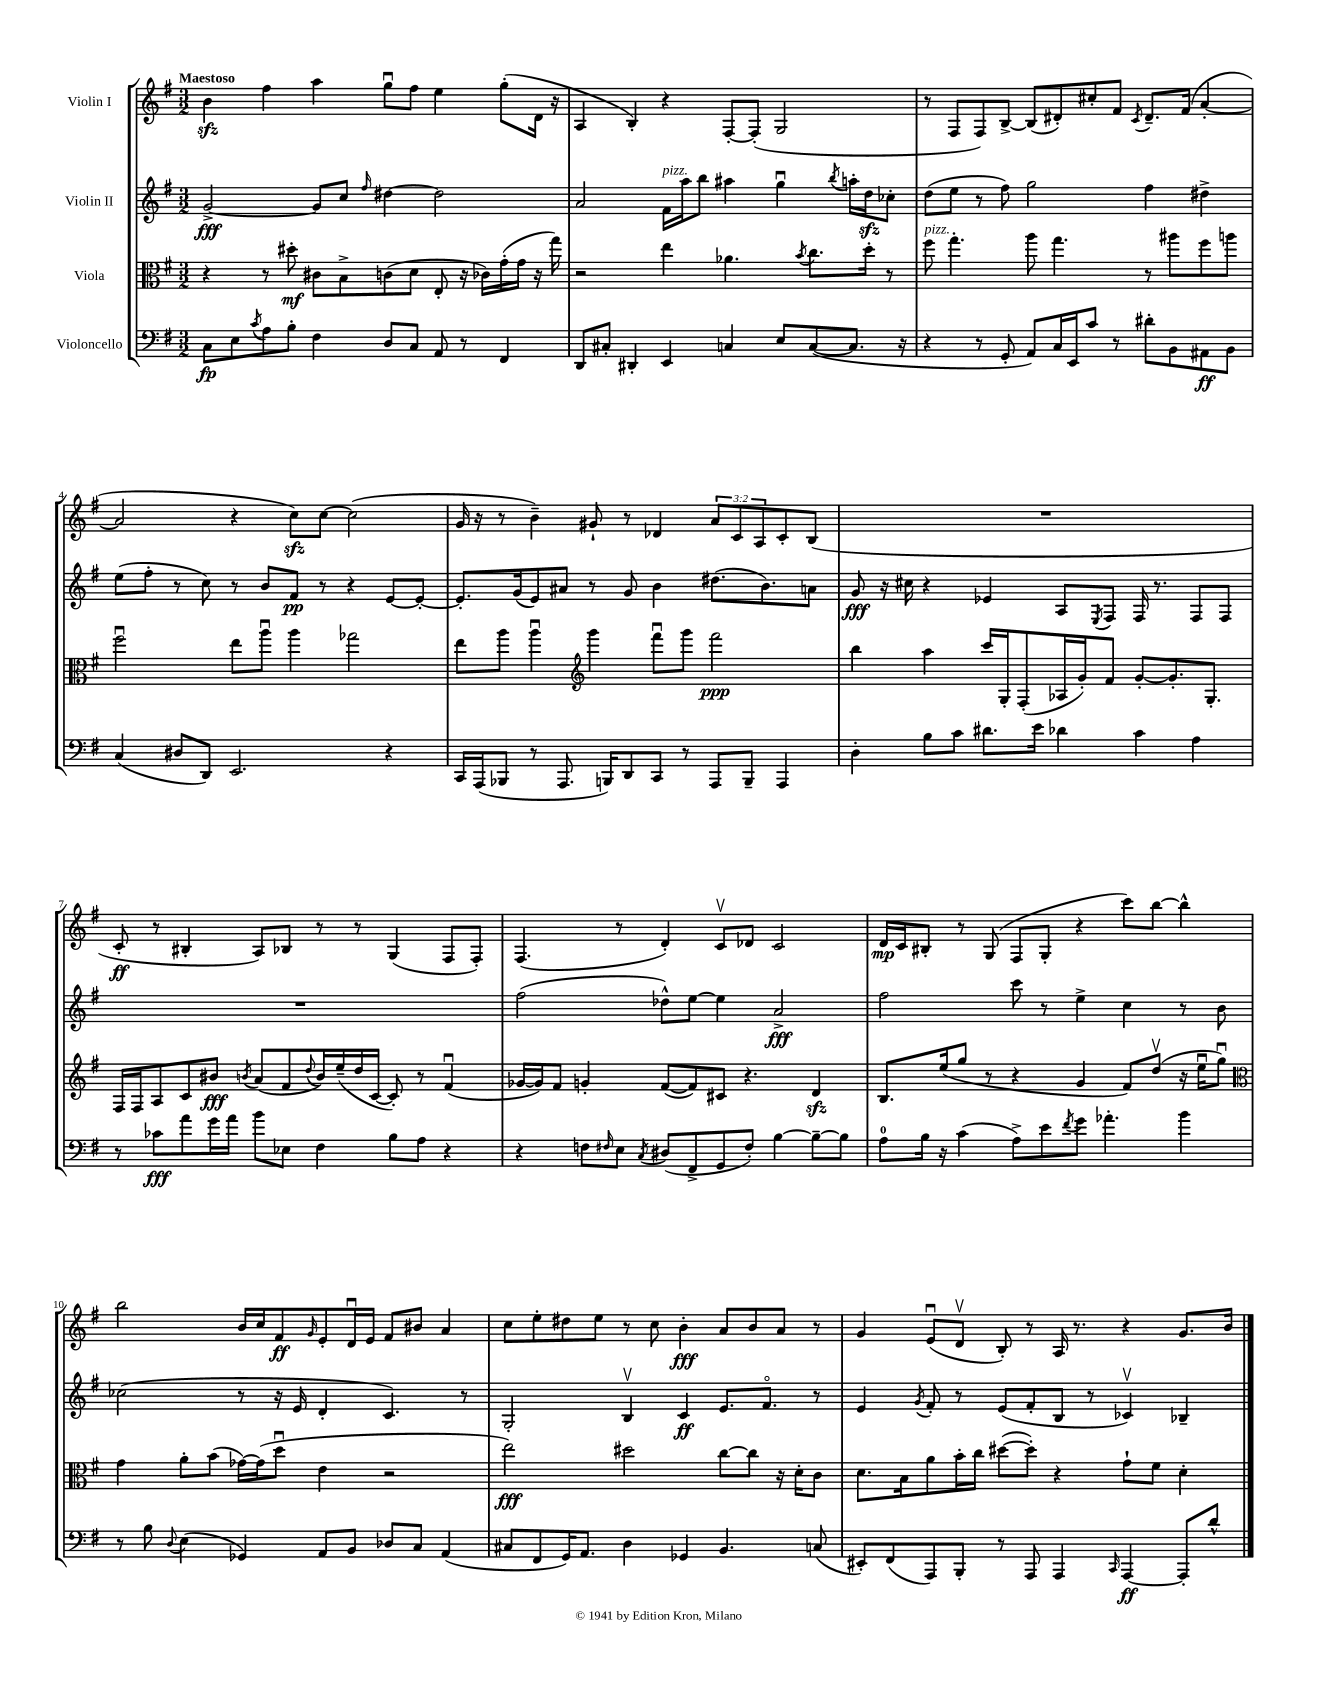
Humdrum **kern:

**kern	**kern	**kern	**kern
*staff4	*staff3	*staff2	*staff1
*clefF4	*clefC3	*clefG2	*clefG2
*k[f#]	*k[f#]	*k[f#]	*k[f#]
*M3/2	*M3/2	*M3/2	*M3/2
8C	4r	[2g^	4b
8E	.	.	.
8qc	.	.	.
8A	8r	.	4ff#
8B'	8dd#'	.	.
4F#	8c#	8g]	4aa
.	8B^	8cc	.
.	.	16qqff#	.
8D	(8c	[4dd#	8ggu
8C	8d	.	8ff#
8AA	8E'	2dd#]	4ee
8r	16r	.	.
.	16c-)	.	.
4FF#	(16g'	.	(8gg'
.	16g	.	.
.	16r	.	16d
.	16gg)	.	16r
=	=	=	=
8DD	2r	2a	4A
8C#'	.	.	.
4DD#'	.	.	4B')
4EE	4ee	16f#	4r
.	.	16aa	.
.	.	8bb	.
4C	4.a-	4aa#	[8F#'
.	.	.	(8F#']
8E	.	4ggu	2G
.	8qb	.	.
([8C	8.cc	.	.
.	.	8qbb	.
8.C]	.	16aa'	.
.	16dd'	16dd	.
.	8r	8cc-'	.
16r	.	.	.
=	=	=	=
4r	8ff#	(8dd	8r
.	4.gg'	8ee	8F#
8r	.	8r	8F#)
8GG'	.	8ff#)	[8B^
8AA)	8aa	2gg	(8B]
16C	4.gg	.	8d#')
16EE	.	.	.
8c	.	.	8cc#'
8r	.	.	8f#
.	.	.	8qc
8d#'	8r	4ff#	8.d#~
8BB	8aa#	.	.
.	.	.	(16f#
8AA#	8ff#	4dd#^	[4a'
8BB	8aa	.	.
=	=	=	=
(4C	2ff#u	(8ee	2a]
.	.	8ff#'	.
8D#	.	8r	.
8DD)	.	8cc)	.
2.EE	8ee	8r	4r
.	8aau	8b	.
.	4aa	8f#	8cc)
.	.	8r	[8cc
.	2gg-	4r	(2cc]
4r	.	[8e	.
.	.	8e'_	.
=	=	=	=
16CC	8ee	8.e']	16g
(16AAA	.	.	16r
8BBB-	8aa	.	8r
.	.	(16g	.
8r	4aau	8e)	4b~)
8.AAA	.	8a#	.
*	*clefG2	*	*
.	4ggg	8r	8g#`
16BBB)	.	.	.
8DD	.	8g	8r
8CC	8fff#u	4b	4d-
8r	8ggg	.	.
8AAA	2fff#	(8.dd#	12a
.	.	.	12c
8BBB~	.	.	.
.	.	.	12A
.	.	8.b)	.
4AAA	.	.	8c'
.	.	8a	(8B
=	=	=	=
4D'	4bb	8g	1.r
.	.	16r	.
.	.	16cc#	.
8B	4aa	4r	.
8c	.	.	.
8.d#	16ccc	4e-	.
.	16G'	.	.
.	(8F#'	.	.
16e	.	.	.
4d-	16A-	8A	.
.	16g')	.	.
.	.	8qE	.
.	8f#	8F#	.
4c	[8g'	16F#	.
.	.	8.r	.
.	8.g']	.	.
4A	.	8F#	.
.	8.G'	.	.
.	.	8F#	.
=	=	=	=
8r	16F#	1.r	8c'
.	16F#	.	.
8c-	8A	.	8r
8a	8c	.	4B#'
16g	8b#	.	.
16a	.	.	.
.	8qb	.	.
8b	(8a	.	8A)
8E-	8f#	.	8B-
.	8qqdd	.	.
4F#	16b)	.	8r
.	(16ee~	.	.
.	16dd	.	8r
.	[16c	.	.
8B	8c'])	.	(4G
8A	8r	.	.
4r	(4f#u	.	8F#
.	.	.	8F#')
=	=	=	=
4r	[16g-	(2ff#	(4.F#
.	16g-])	.	.
.	8f#	.	.
8F	4g'	.	.
16qqF#	.	.	.
8E	.	.	8r
8qC	.	.	.
(8D#	([8f#	8dd-^^)	4d')
8FF#^	8f#])	[8ee	.
8GG	8c#	4ee]	8cv
8F#')	4.r	.	8d-
[4B	.	2a^	2c
8B~_	4d	.	.
8B]	.	.	.
=	=	=	=
8A	8.B	2ff#	16d
.	.	.	16c
16B	.	.	8B#'
16r	(16ee	.	.
(4c	8gg	.	8r
.	8r	.	(8G
8A^)	4r	8ccc	8F#
8e	.	8r	8G'
8qf#	.	.	.
8g	4g	4ee^	4r
4.a-'	.	.	.
.	8f#)	4cc	8ccc)
.	(8ddv	.	[8bb
4b	16r	8r	4bb^^]
.	16eeu	.	.
.	8ggu)	8b	.
=	=	=	=
*	*clefC3	*	*
8r	4g	(2cc-	2bb
8B	.	.	.
8qqD	.	.	.
(4E	8a'	.	.
.	(8b	.	.
4GG-)	[16g-)	8r	16b
.	(16g-]	.	16cc
.	8ddu	16r	8f#
.	.	16e	.
.	.	.	16qqg
8AA	4e	4d'	8e'
8BB	.	.	16du
.	.	.	16e
8D-	2r	4.c)	8f#
8C	.	.	8b#
(4AA	.	.	4a
.	.	8r	.
=	=	=	=
8C#	2ee)	2G'	8cc
8FF#	.	.	8ee'
16GG)	.	.	8dd#
8.AA	.	.	.
.	.	.	8ee
4D	2dd#	4Bv	8r
.	.	.	8cc
4GG-	.	4c	4b'
4.BB	[8cc	8.e	8a
.	8cc]	.	8b
.	.	8.f#o	.
.	16r	.	8a
.	16d'	.	.
(8C	8c	8r	8r
=	=	=	=
8EE#')	8.d	4e	4g
(8FF#	.	.	.
.	16B	.	.
.	.	8qg	.
8AAA)	8a	8f#'	(8eu
8BBB'	16b'	8r	8dv
.	16cc	.	.
8r	([8dd#	(8e	8B')
8AAA	8dd#'])	8f#'	8r
4AAA	4r	8B	16A
.	.	.	8.r
.	.	8r	.
16qqCC	.	.	.
[4AAA	8g`	4c-v)	4r
.	8f#	.	.
8AAA']	4d'	4B-~	8.g
8d^^	.	.	.
.	.	.	16b
==	==	==	==
*-	*-	*-	*-
